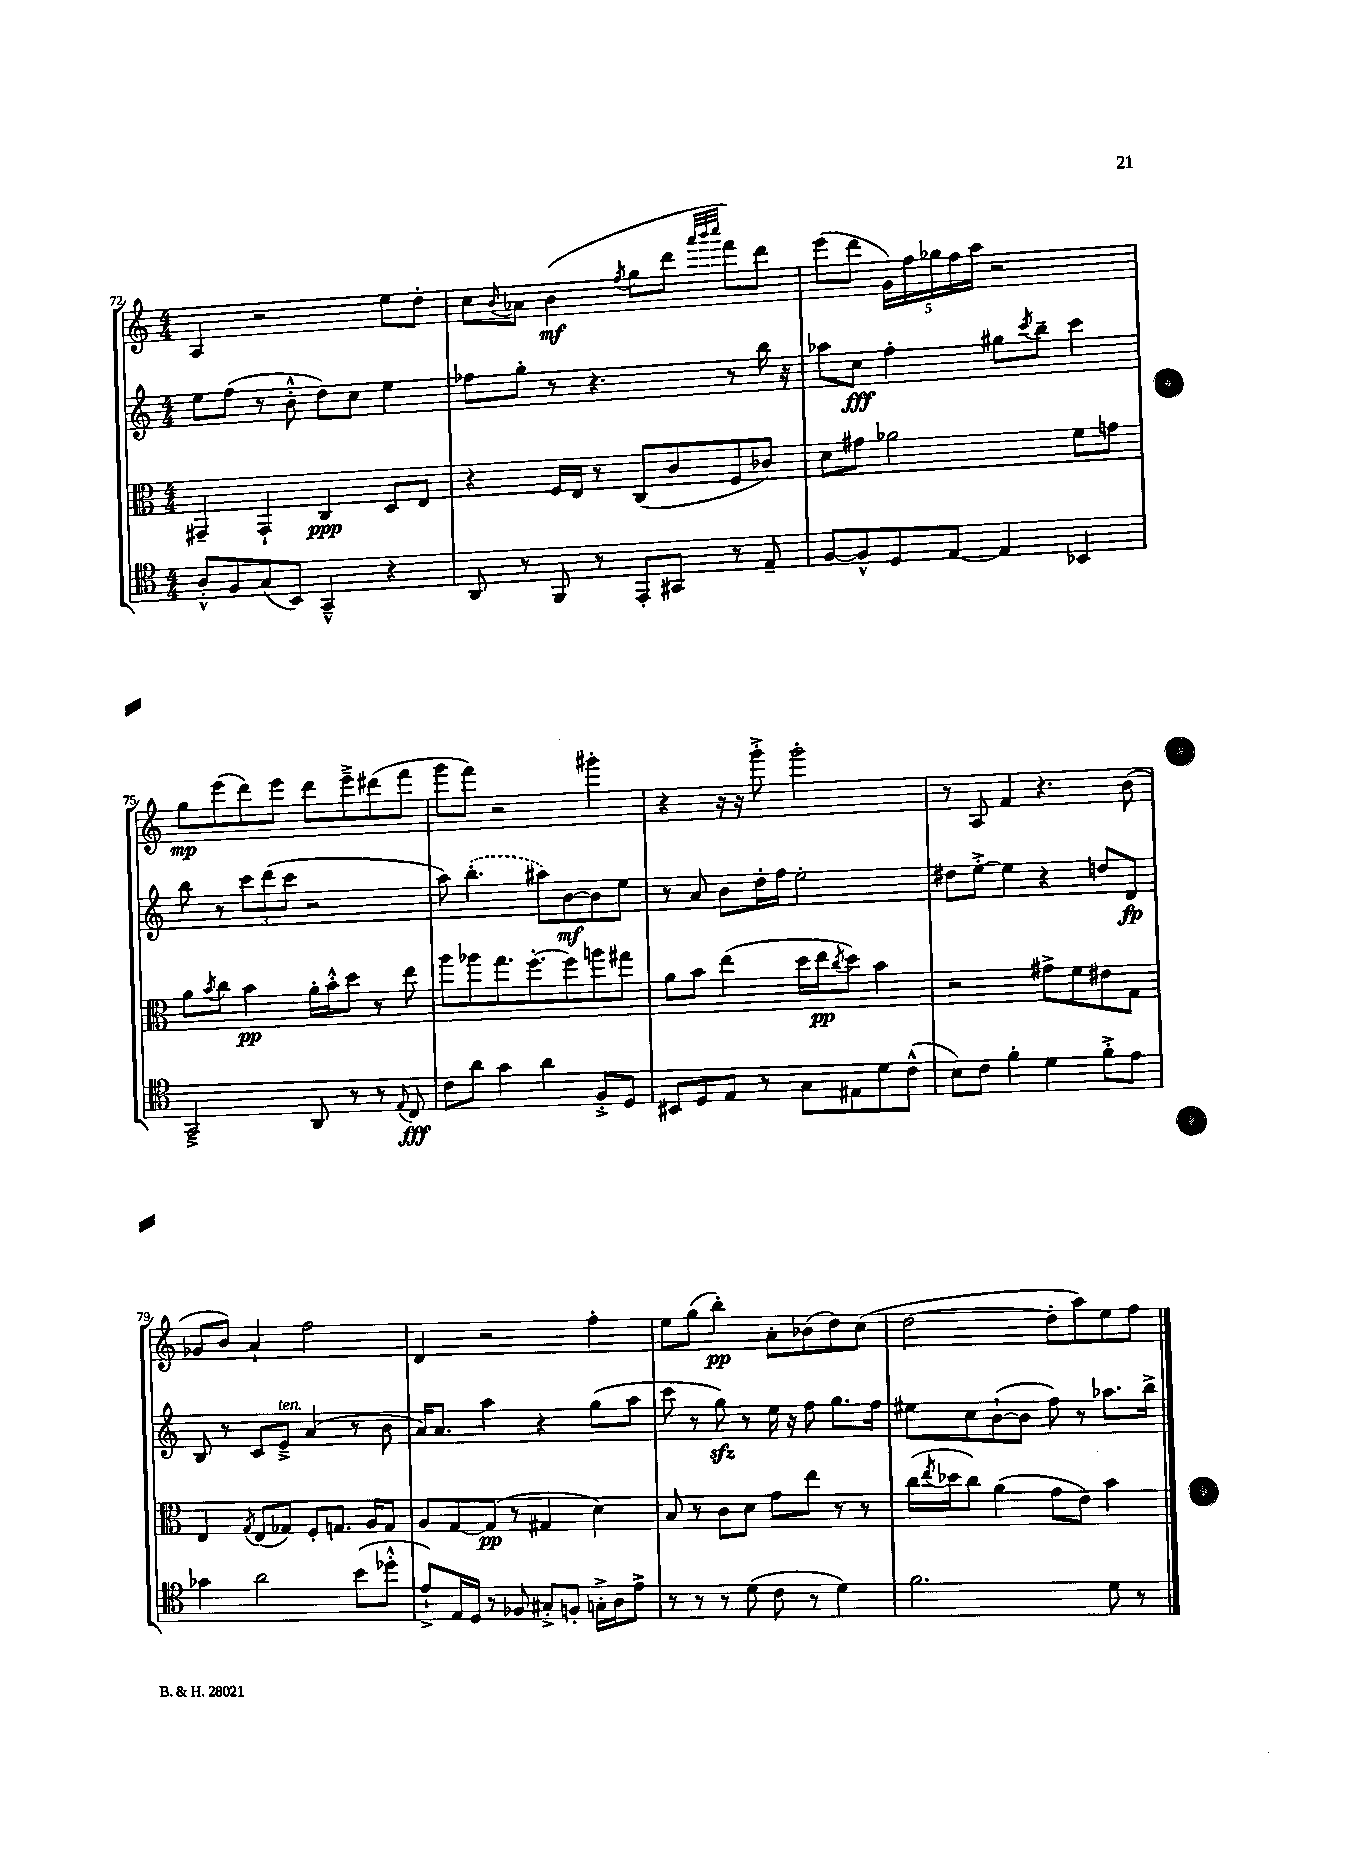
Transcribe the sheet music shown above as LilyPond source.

<<
\new StaffGroup <<
\new Staff = "s0" {
    \clef treble \key c \major \numericTimeSignature \time 4/4
    a4 r2 e''8 d''8-. |
    c''8 \appoggiatura { b'8 } aes'8 b'4\mf( \acciaccatura { f''8 } g''8 d'''8 \grace { a'''32 b'''32 c''''32 } f'''8) d'''8 |
    e'''8( d'''8 \tuplet 5/4 { g'16) f''16 ges''16 f''16 a''16 } r2 |
    g''8\mp e'''8( d'''8) e'''8 d'''8 e'''8---> dis'''8( f'''8 |
    g'''8 f'''8) r2 gis'''4-. |
    r4 r16 r16 g'''8-.-> g'''2-. |
    r8 a8 f'4 r4. b'8( |
    ges'8 b'8) a'4-! f''2 |
    d'4 r2 f''4-. |
    e''8 g''8( b''4-.\pp) a'8-. bes'8( d''8) c''8( |
    d''2~ d''8-. a''8) e''8 f''8 \bar "|." |
}
\new Staff = "s1" {
    \clef treble \key c \major \numericTimeSignature \time 4/4
    e''8 f''8( r8 b'8-.-^ d''8) c''8 e''4 |
    fes''8 g''8-. r8 r4. r8 b''16 r16 |
    aes''8 c''8\fff f''4-. gis''8 \acciaccatura { c'''8 } b''8-- c'''4 |
    b''8 r8 \tuplet 3/2 { c'''8 d'''8( c'''8 } r2 |
    a''8) \once \slurDashed b''4.-.( ais''8) b'8~\mf b'8 e''8 |
    r8 a'8 b'8 d''16-. f''16 e''2-. |
    dis''8 e''8~-.-> e''4 r4 d''8 d'8\fp |
    b8 r8 c'8 e'8--->^\markup { \italic "ten." } a'4( r8 b'8 |
    a'16) a'8. a''4 r4 g''8( a''8 |
    c'''8 r8 g''8\sfz) r8 e''16 r16 f''8 g''8. f''16 |
    eis''8 c''8 b'8~-!( b'8 f''8) r8 aes''8. b''16-> \bar "|." |
}
\new Staff = "s2" {
    \clef alto \key c \major \numericTimeSignature \time 4/4
    gis,4-- gis,4-! c4\ppp d8 e8 |
    r4 f16 e16 r8 c8( c'8 f8 ces'8) |
    d'8 gis'8 aes'2 f'8 g'8 |
    a'8 \acciaccatura { b'8 } c''8 b'4\pp a'16-. b'16-.-^ d''8 r8 e''8 |
    a''8 aes''8 g''8. f''8.~-. f''8 a''8 gis''8 |
    a'8 b'8 e''4( d''16 e''16\pp \acciaccatura { c''8 } d''8) b'4 |
    r2 gis'8-> f'8 eis'8 g8 |
    e4 \acciaccatura { g8 } e8( ges8) f8-. g8. a16 g8 |
    a8 g8~ g8\pp( r8 gis4 d'4) |
    b8 r8 c'8 d'8 g'8 e''8 r8 r8 |
    c''16( \acciaccatura { e''8 } des''16 c''8) a'4( g'8 e'8) b'4 \bar "|." |
}
\new Staff = "s3" {
    \clef tenor \key c \major \numericTimeSignature \time 4/4
    a8-.-^ f8 g8( b,8) g,4---^ r4 |
    a,8 r8 f,8 r8 e,8-. gis,8 r8 e8-- |
    f8~ f8-^ d8 e8~ e4 bes,4 |
    g,2---> a,8 r8 r8 \appoggiatura { e8 } c8\fff |
    c'8 a'8 g'4 a'4 f8-.-> d8 |
    bis,8 d8 e8 r8 g8 eis8 d'8 c'8-^( |
    b8) c'8 f'4-. d'4 f'8-.-> e'8 |
    ges'4 a'2 b'8( des''8-.-^ |
    e'8-!->) e16 d16 r8 fes8 gis8-.-> f8-. g16-.-> a16 e'8-> |
    r8 r8 r8 d'8( c'8 r8 d'4) |
    f'2. d'8 r8 \bar "|." |
}
>>
>>
\layout { \context { \Score currentBarNumber = #72 } }
